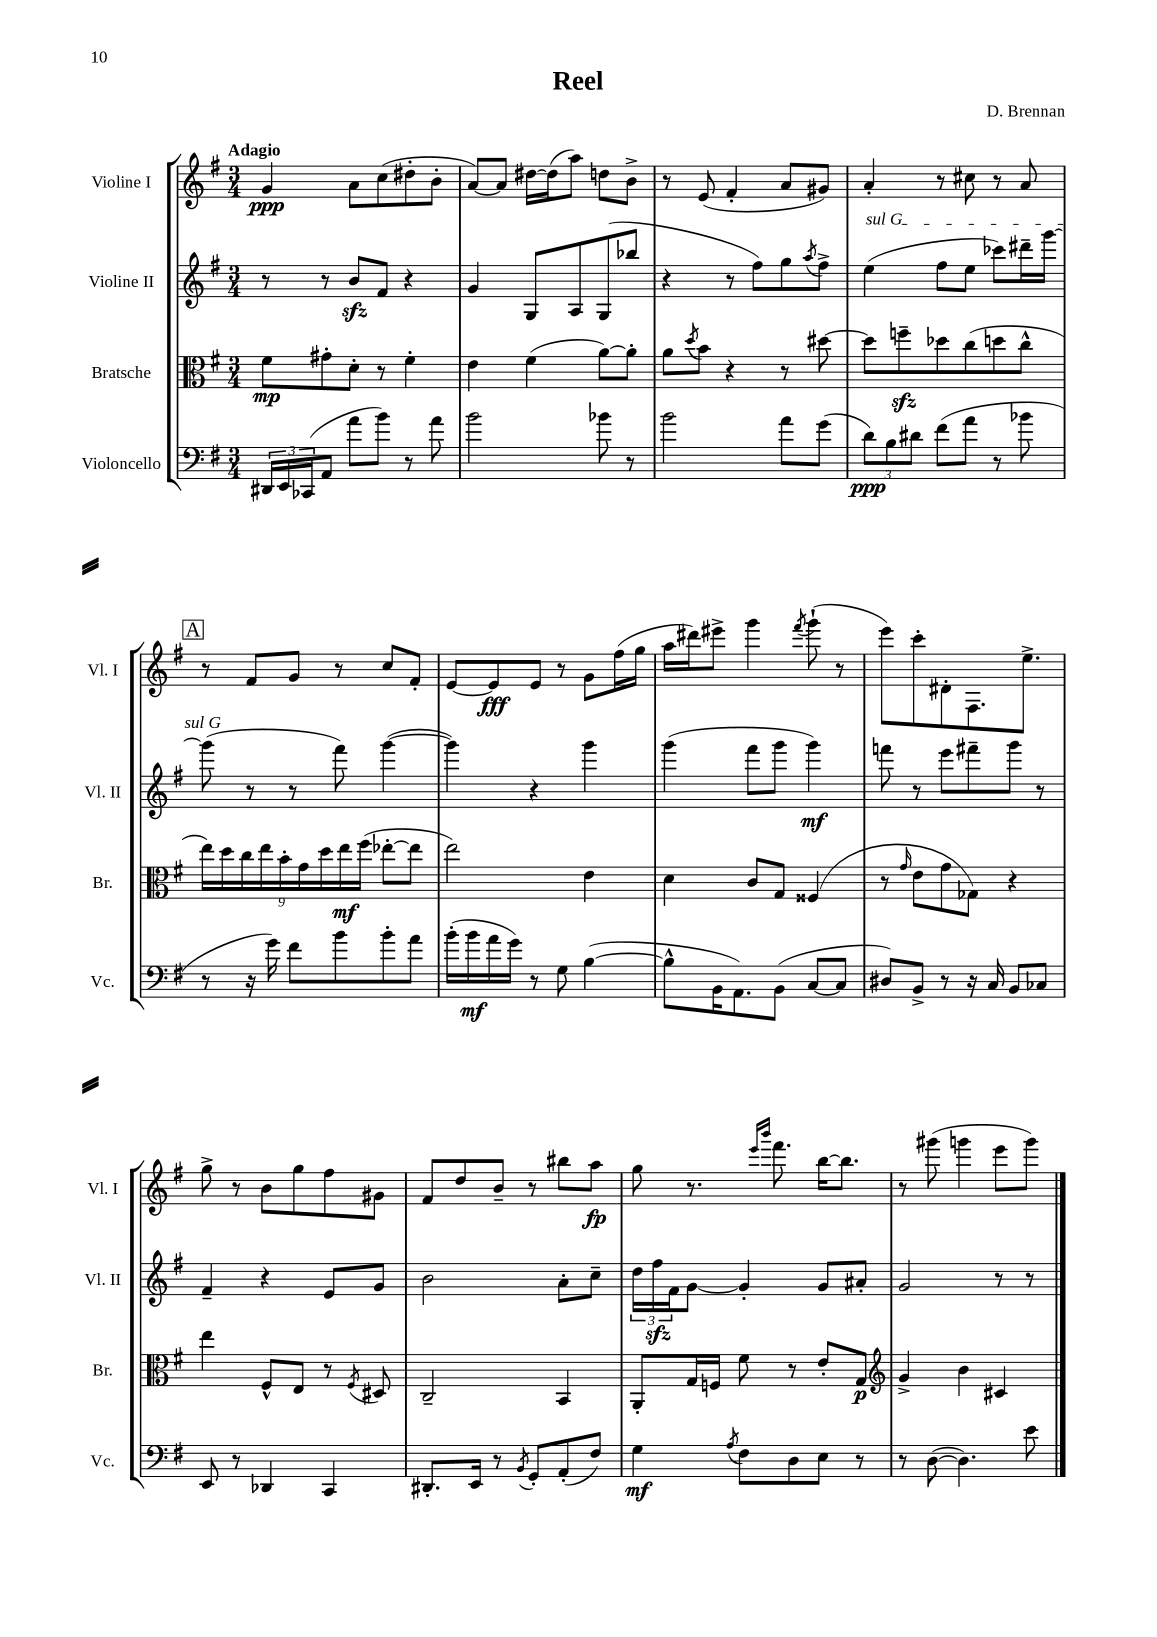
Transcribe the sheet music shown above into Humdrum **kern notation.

**kern	**kern	**kern	**kern
*staff4	*staff3	*staff2	*staff1
*clefF4	*clefC3	*clefG2	*clefG2
*k[f#]	*k[f#]	*k[f#]	*k[f#]
*M3/4	*M3/4	*M3/4	*M3/4
24DD#	8f#	8r	4g
24EE	.	.	.
(24CC-	.	.	.
8AA	8g#'	8r	.
8a	8d'	8b	8a
8b)	8r	8f#	(8cc
8r	4f#'	4r	8dd#'
8a	.	.	8b'
=	=	=	=
2b	4e	4g	[8a)
.	.	.	8a]
.	(4f#	8G	[16dd#
.	.	.	(16dd#]
.	.	8A	8aa)
8b-	[8a)	(8G	8dd
8r	8a']	8bb-	8b^
=	=	=	=
2b	8a	4r	8r
.	8qdd	.	.
.	8b	.	(8e
.	4r	8r	4f#'
.	.	8ff#)	.
8a	8r	8gg	8a
.	.	8qaa	.
(8g	[8dd#	8ff#^	8g#)
=	=	=	=
12d)	8dd#]	(4ee	4a'
12B	.	.	.
.	8ff~	.	.
12d#	.	.	.
(8f#	8dd-	8ff#	8r
8a	(8cc	8ee	8cc#
8r	8dd	8ccc-)	8r
8b-	8cc^^	16ddd#~	8a
.	.	[16ggg	.
=	=	=	=
8r	18ee)	(8ggg]	8r
.	18dd	.	.
.	18cc	.	.
16r	.	8r	8f#
.	18ee	.	.
16g)	.	.	.
.	18b'	.	.
8f#	.	8r	8g
.	18g	.	.
.	18dd	.	.
8b	.	8fff#)	8r
.	18ee	.	.
.	(18ff#	.	.
8b'	[8ee-'	([4ggg	8cc
8a	8ee-]	.	8f#'
=	=	=	=
(16b'	2ee)	4ggg])	[8e
16b	.	.	.
16a	.	.	8e]
16g)	.	.	.
8r	.	4r	8e
8G	.	.	8r
([4B	4e	4ggg	8g
.	.	.	(16ff#
.	.	.	16gg
=	=	=	=
8B^^]	4d	(4ggg	16aa
.	.	.	16ddd#)
16BB	.	.	8eee#^
8.AA)	.	.	.
.	8c	8fff#	4ggg
(8BB	8G	8ggg	.
.	.	.	8qfff#
[8C	(4F##	4ggg)	(8ggg`
8C]	.	.	8r
=	=	=	=
8D#)	8r	8fff	8eee)
.	16qqg	.	.
8BB^	8e	8r	8ccc'
8r	8g	8eee	8d#'
16r	8G-)	8fff#~	8.F#
16C	.	.	.
8BB	4r	8ggg	.
.	.	.	8.ee^
8C-	.	8r	.
=	=	=	=
8EE	4ee	4f#~	8gg^
8r	.	.	8r
4DD-	8F#^^	4r	8b
.	8E	.	8gg
4CC	8r	8e	8ff#
.	8qF#	.	.
.	8D#	8g	8g#
=	=	=	=
8.DD#'	2C~	2b	8f#
.	.	.	8dd
16EE	.	.	.
8r	.	.	8b~
8qBB	.	.	.
8GG'	.	.	8r
(8AA'	4BB	8a'	8bb#
8F#)	.	8cc~	8aa
=	=	=	=
4G	8AA'	24dd	8gg
.	.	24ff#	.
.	.	24f#	.
.	16G	[8g	8.r
.	16F	.	.
8qA	.	.	.
8F#	8f#	4g']	.
.	.	.	16qqeee
.	.	.	16qqbbb
.	.	.	8.fff#
8D	8r	.	.
8E	8e'	8g	[16bb
.	.	.	8.bb]
8r	8G	8a#'	.
=	=	=	=
*	*clefG2	*	*
8r	4g^	2g	8r
([8D	.	.	(8ggg#
4.D])	4b	.	4ggg
.	4c#	8r	8eee
8e	.	8r	8ggg)
==	==	==	==
*-	*-	*-	*-
